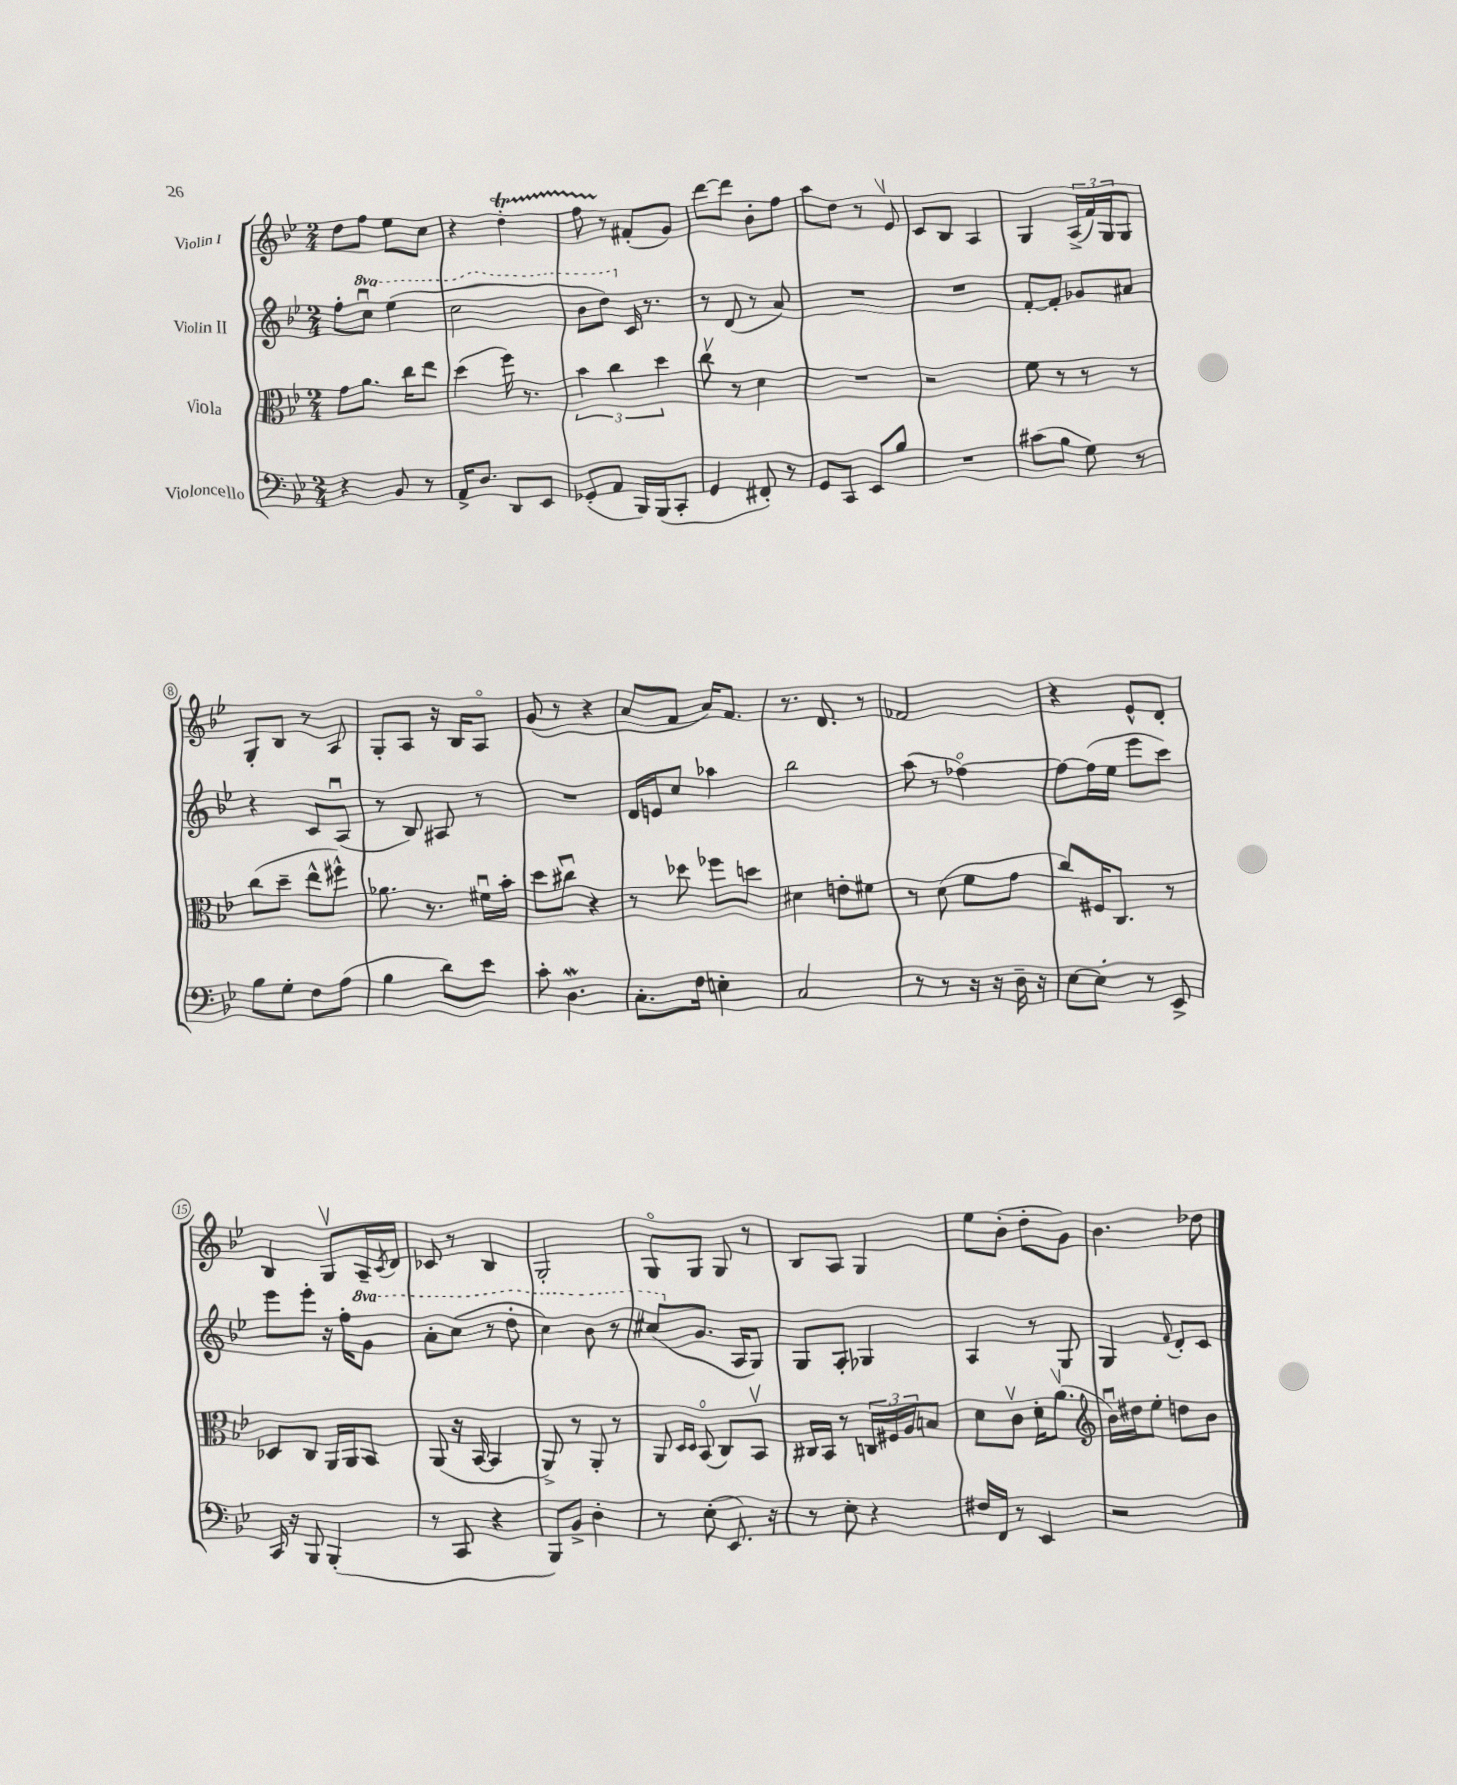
<<
\new StaffGroup <<
\new Staff = "s0" \with { instrumentName = "Violin I" } {
    \clef treble \key bes \major \numericTimeSignature \time 2/4
    d''8 f''8 ees''8 c''8 |
    r4 d''4-.\startTrillSpan |
    f''8 r8\stopTrillSpan fis'8-.( g'8) |
    d'''8~ d'''8 bes'8-. f''8 |
    a''8 d''8 r8 ees'8\upbow |
    c'8 bes8 a4 |
    g4 \tuplet 3/2 { a16->( f'16) g16 } g8 |
    g8-. bes8 r8 a8 |
    g8-. a8 r16 bes16 a8\flageolet |
    g'8( r8 r4 |
    a'8 f'8 a'16) f'8. |
    r8. d'8. r8 |
    fes'2 |
    r4 ees'8-^ d'8-. |
    bes4 g8\upbow a16-- \acciaccatura { c'8 } d'16 |
    ces'8 r8 bes4 |
    g2-. |
    g8\flageolet g8 g8 r8 |
    bes8 a8 g4 |
    ees''8 bes'8-.( d''8-. g'8) |
    bes'4. des''8 \bar "|." |
}
\new Staff = "s1" \with { instrumentName = "Violin II" } {
    \clef treble \key bes \major \numericTimeSignature \time 2/4 \set Staff.ottavationMarkups = #ottavation-simple-ordinals
    f''8-. \ottava #1 c'''8\downbow ees'''4( |
    c'''2 |
    bes''8 d'''8) \ottava #0 c'16 r8. |
    r8 d'8( r8 a'8) |
    R2 |
    R2 |
    f'8~-. f'8-. ges'8 ais'8 |
    r4 c'8 a8\downbow( |
    r8 bes8) ais8 r8 |
    R2 |
    d'16 e'16 c''8 aes''4 |
    bes''2 |
    a''8( r8 fes''4~\flageolet) |
    fes''8~ fes''16( ees''16 ees'''8 c'''8) |
    ees'''8 ees'''8-. r16 f''16-. \ottava #1 g''8 |
    a''8-. c'''8( r8 d'''8-. |
    c'''4) bes''8 r8 |
    cis'''8( \ottava #0 g'8. a16 g8) |
    g8 a8-. ges4 |
    a4 r8 g8 |
    g4 \appoggiatura { f'8 } d'8-. c'8 \bar "|." |
}
\new Staff = "s2" \with { instrumentName = "Viola" } {
    \clef alto \key bes \major \numericTimeSignature \time 2/4
    g'8 a'8. c''16 ees''8 |
    d''4( f''16) r8. |
    \tuplet 3/2 { bes'4 c''4 d''4 } |
    c''8\upbow r8 d'4 |
    R2 |
    r2 |
    f'8 r8 r8 r8 |
    c''8( d''8-- ees''8-^ fis''8-^) |
    aes'8. r8. fis'16\downbow bes'16-. |
    d''8 cis''8\downbow r4 |
    r8 des''8 fes''8 d''8 |
    dis'4 e'8-. fis'8 |
    r8 d'8( f'8 g'8 |
    c''8) fis16 c8. r8 |
    des8 c8 a,16 a,16 bes,8 |
    a,8( r16 bes,16~ bes,4 |
    a,8->) r8 a,8-. r8 |
    a,8 \grace { d16 d16 } bes,8\flageolet( c8) bes,8\upbow |
    cis16 bes,16 r8 \tuplet 3/2 { c16 fis16 a16 } b8 |
    d'8 c'8\upbow d'16-. a'8.\upbow( |
    \clef treble bes'16\downbow) dis''16 ees''8-. d''8 bes'8 \bar "|." |
}
\new Staff = "s3" \with { instrumentName = "Violoncello" } {
    \clef bass \key bes \major \numericTimeSignature \time 2/4
    r4 bes,8 r8 |
    a,16-> d8. d,8 ees,8 |
    ges,8-.( a,8 bes,,16) bes,,16( c,8-. |
    g,4 fis,8-.) r8 |
    g,8 c,8 ees,8 bes8 |
    R2 |
    cis'8( bes8 g8) r8 |
    bes8 g8-. f8 a8( |
    bes4 d'8) ees'8 |
    c'8-. d4.\mordent |
    c8.-. f16 e4-. |
    c2 |
    r8 r8 r16 r16 d16-- r16 |
    ees8~ ees8-. r8 ees,8-> |
    c,16 r16 bes,,8 bes,,4-.( |
    r8 c,8 r4 |
    bes,,8) bes,8-> d4-. |
    r8 ees8-.( ees,8.) r16 |
    r8 ees8-. r4 |
    fis16 f,16 r8 ees,4 |
    r2 \bar "|." |
}
>>
>>
\layout { \context { \Score \override BarNumber.stencil = #(make-stencil-circler 0.1 0.3 ly:text-interface::print) } }
